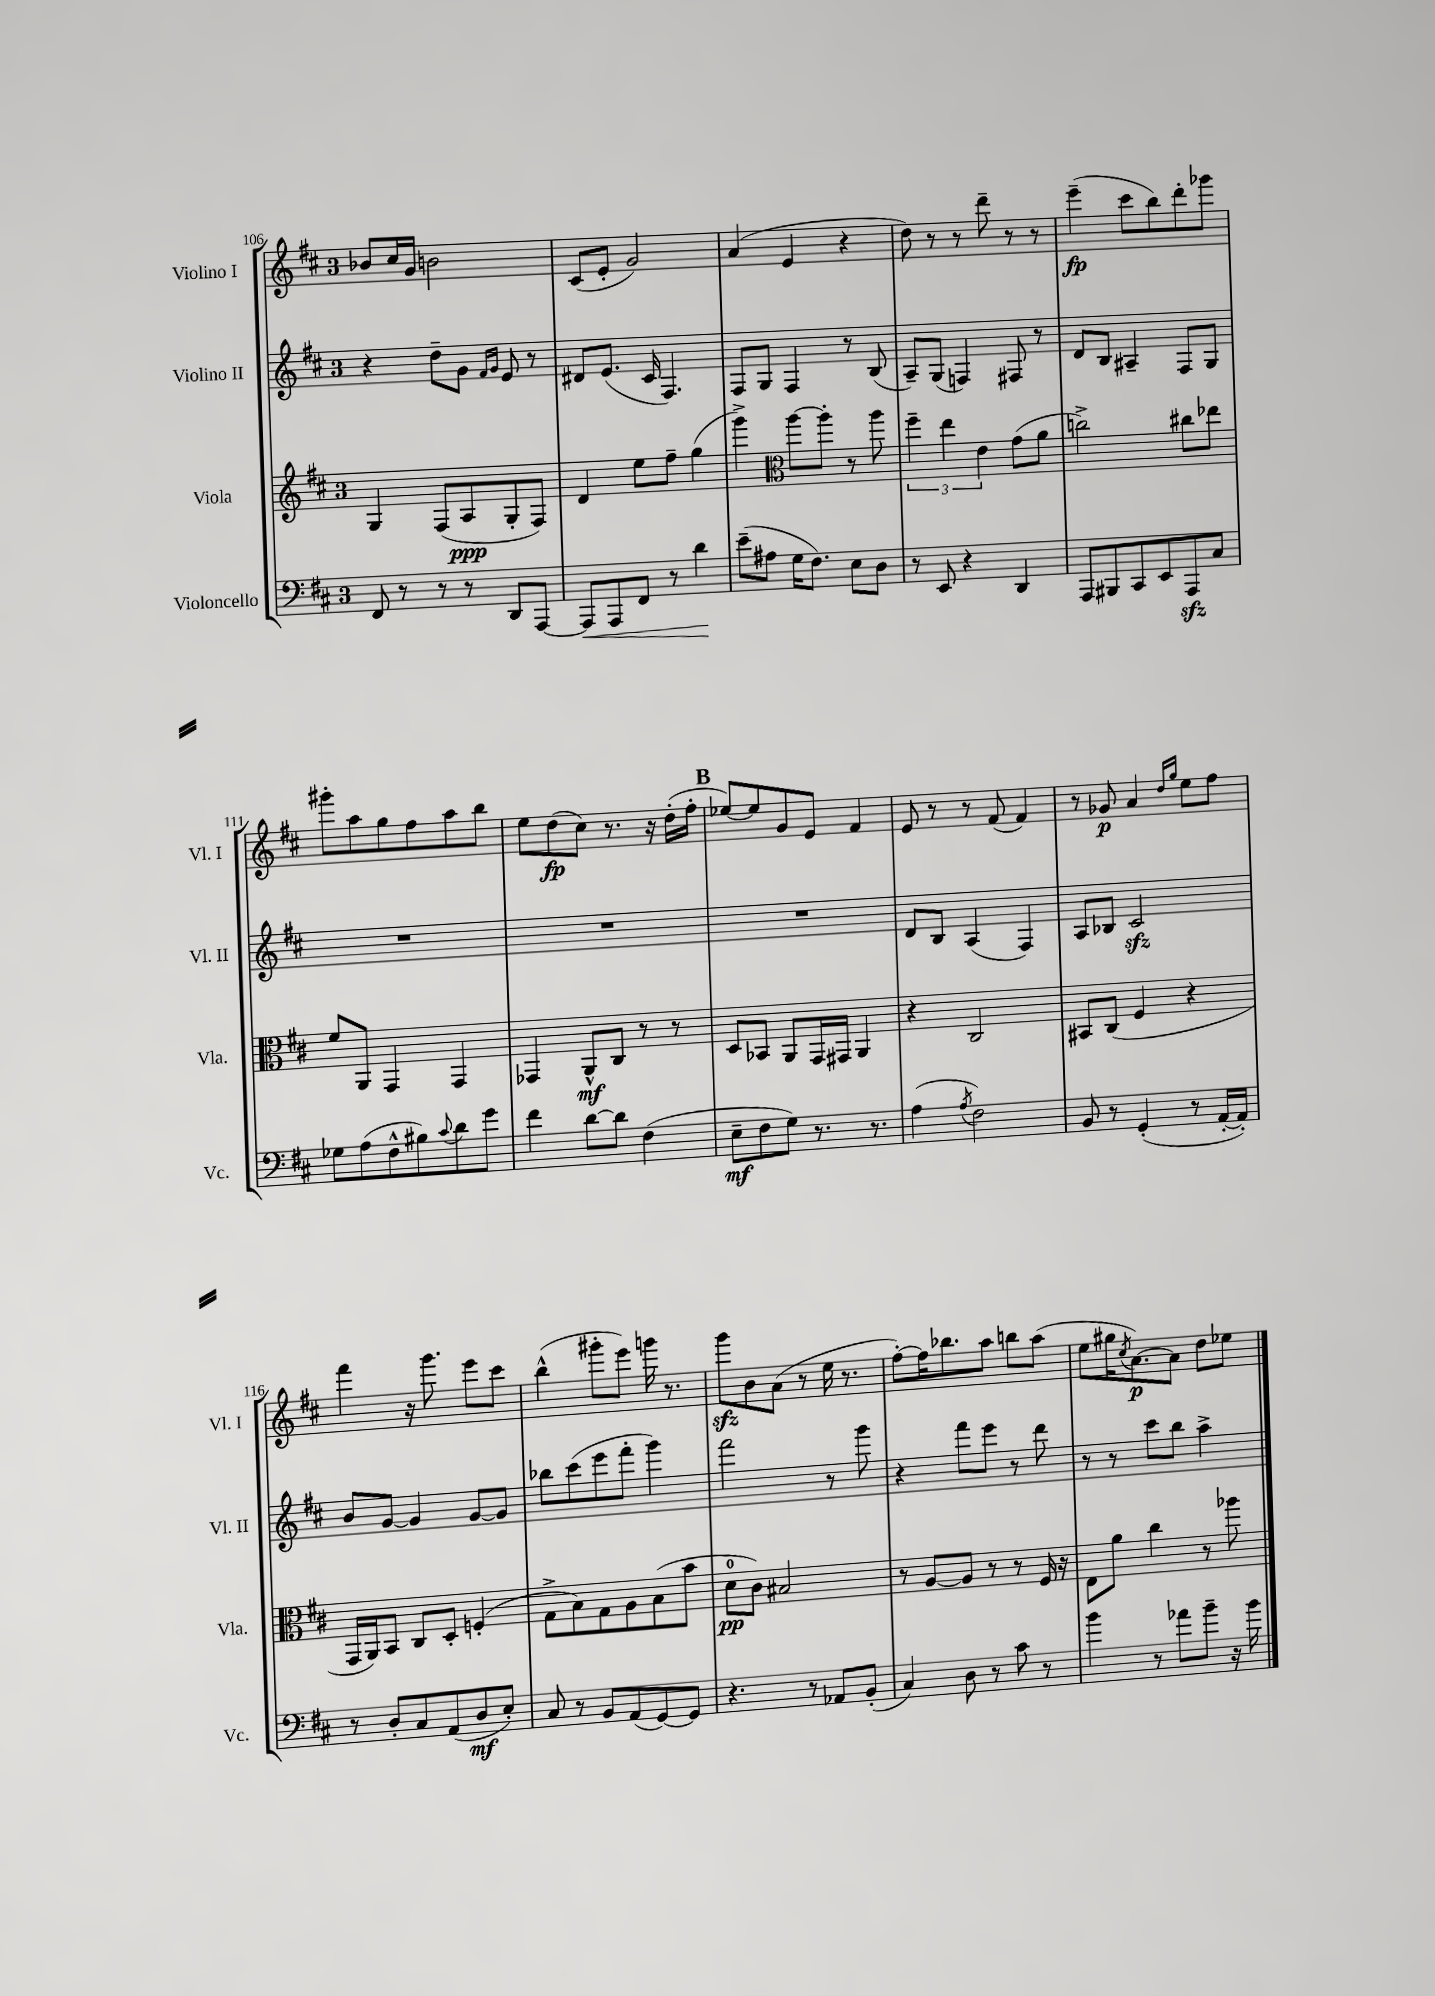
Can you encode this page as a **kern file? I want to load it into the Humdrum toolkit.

**kern	**kern	**kern	**kern
*staff4	*staff3	*staff2	*staff1
*clefF4	*clefG2	*clefG2	*clefG2
*k[f#c#]	*k[f#c#]	*k[f#c#]	*k[f#c#]
*M3/4	*M3/4	*M3/4	*M3/4
8FF#	4G	4r	8b-
8r	.	.	16cc#
.	.	.	16g
8r	(8F#	8dd~	2b
8r	8A	8g	.
.	.	16qqf#	.
.	.	16qqg	.
8DD	8G'	8e	.
[8AAA	8F#)	8r	.
=	=	=	=
8AAA]	4d	8d#	(8c#
8AAA	.	(8.e	8e'
8FF#	8ee	.	2g)
.	.	16c#	.
8r	8ff#~	4.F#)	.
4d	(4gg	.	.
=	=	=	=
(8e~	4ggg^)	8F#	(4a
8A#	.	8G	.
*	*clefC3	*	*
16G	[8aa	4F#	4e
8.F#)	.	.	.
.	8aa']	.	.
8E	8r	8r	4r
8D	8aa	(8B	.
=	=	=	=
8r	6ff#~	8A~)	8dd)
8EE	.	(8G	8r
.	6ee	.	.
4r	.	4F)	8r
.	6e	.	.
.	.	.	8ddd~
4DD	(8g	8F#	8r
.	8a	8r	8r
=	=	=	=
8AAA	2cc^)	8d	(4eee~
8BBB#	.	8B	.
8CC#	.	4A#~	8ccc#
8EE	.	.	8bb)
8AAA	8cc#	8F#	8ddd'
8C#	8ee-	8G	8ggg-
=	=	=	=
8G-	8f#	2.r	8ggg#'
(8A	8AA	.	8aa
8F#^^	4GG	.	8gg
8B#)	.	.	8ff#
8qqc#	.	.	.
8d	4GG	.	8aa
8g	.	.	8bb
=	=	=	=
4f#	4GG-	2.r	8ee
.	.	.	(8dd
[8d	8AA^^	.	8cc#)
8d]	8C#	.	8.r
(4F#	8r	.	.
.	.	.	16r
.	8r	.	(16dd'
.	.	.	16ff#'
=	=	=	=
8E~	8D	2.r	[8ee-)
8F#	8BB-	.	8ee-]
8G)	8AA	.	8g
8.r	16GG	.	8e
.	16GG#	.	.
.	4AA	.	4f#
8.r	.	.	.
=	=	=	=
(4A	4r	8d	8e
.	.	8B	8r
8qA	.	.	.
2F#)	2C#	(4A	8r
.	.	.	(8f#
.	.	4F#)	4f#)
=	=	=	=
8BB	8BB#	8A	8r
8r	(8C#	8B-	8g-
(4GG'	4F#	2c#	4a
.	.	.	16qqdd
.	.	.	16qqgg
8r	4r	.	8ee
[16AA'	.	.	8ff#
16AA'])	.	.	.
=	=	=	=
8r	16GG	8b	4fff#
.	16AA)	.	.
8D'	8BB	[8g	.
8C#	8C#	4g]	16r
.	.	.	8.ggg
(8AA	8D'	.	.
8D	(4F'	[8g	8eee
8E')	.	8g]	8ccc#
=	=	=	=
8C#	8G^	8bb-	(4bb^^
8r	8B)	(8ccc#	.
8BB	8G	8eee	8ggg#'
(8AA	8A	8fff#'	8eee)
[8GG)	(8B	4ggg)	16ggg
.	.	.	8.r
8GG]	8b	.	.
=	=	=	=
4.r	8d	2fff#	8ggg
.	8c#)	.	8b
.	2B#	.	(8a
8r	.	.	8r
8AA-	.	8r	16ee
.	.	.	8.r
(8BB'	.	8ggg	.
=	=	=	=
4C#)	8r	4r	[8ff#')
.	[8A	.	16ff#]
.	.	.	8.bb-
8D	8A]	8fff#	.
8r	8r	8eee	8aa
8c#	8r	8r	8bb
8r	16F#	8ddd	(8aa
.	16r	.	.
=	=	=	=
4b	8E	8r	8ee
.	8a	8r	16gg#
.	.	.	8qcc#
.	.	.	[8.a)
8r	4cc#	8ccc#	.
8a-	.	8bb	8a]
8b~	8r	4aa^	8dd
16r	8aa-	.	8ee-
16b	.	.	.
==	==	==	==
*-	*-	*-	*-
